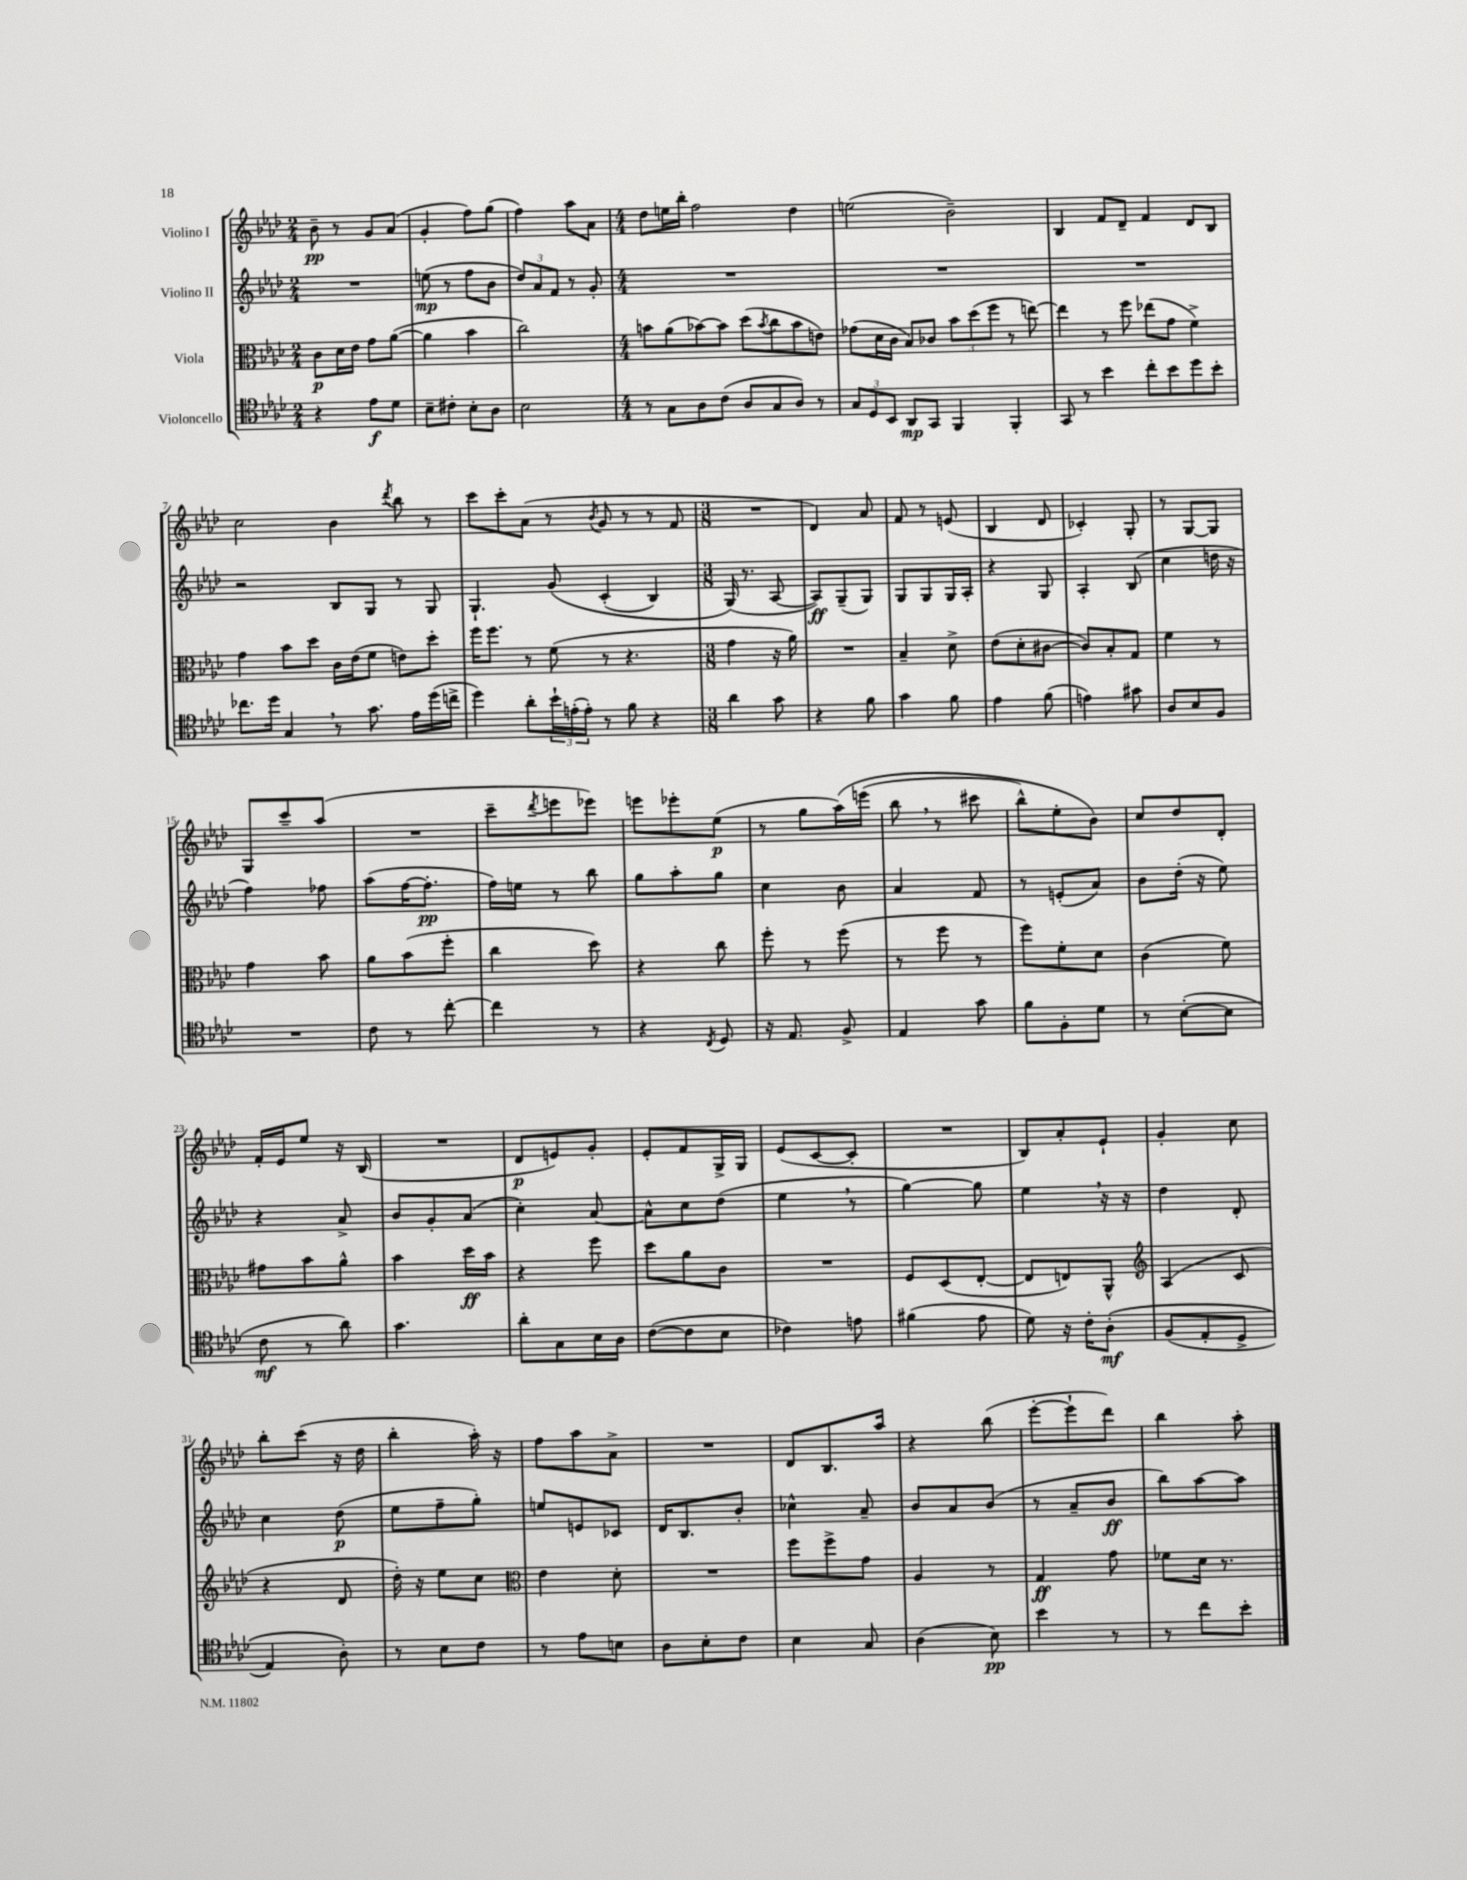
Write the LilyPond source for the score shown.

<<
\new StaffGroup <<
\new Staff = "s0" \with { instrumentName = "Violino I" } {
    \clef treble \key aes \major \numericTimeSignature \time 2/4
    bes'8--\pp r8 g'8 aes'8( |
    g'4-. f''8) g''8( |
    f''4) aes''8 aes'8 |
    \numericTimeSignature \time 4/4 des''8 e''16 bes''16-. f''2 des''4 |
    e''2( bes'2--) |
    bes4 f'8 des'8-- f'4 des'8 bes8 |
    c''2 bes'4 \acciaccatura { des'''8 } bes''8 r8 |
    c'''8 c'''8-. aes'8( r8 \acciaccatura { bes'8 } g'8 r8 r8 f'8 |
    \numericTimeSignature \time 3/8 R4. |
    des'4) aes'8 |
    f'8 r8 e'8( |
    bes4 des'8 |
    ces'4-.) g8-. |
    r8 g8~ g8 |
    g8 c'''8-- aes''8( |
    R4. |
    c'''8-- \acciaccatura { des'''8 } e'''8 ees'''8) |
    e'''8 ees'''8-. ees''8\p( |
    r8 g''8 aes''16)\( e'''16( |
    bes''8 \breathe r8 cis'''8 |
    bes''8-^) ees''8-. bes'8\) |
    c''8 des''8 des'8-. |
    f'16-. ees'16 ees''8 r16 bes16( |
    R4. |
    des'8\p e'8) g'8-. |
    ees'8-. f'8 g16-> g16 |
    ees'8( c'8~ c'8-. |
    R4. |
    bes8) aes'8-. ees'8-! |
    g'4-. c''8 |
    bes''8-. c'''8( r16 des''16 |
    bes''4-. aes''16-.) r16 |
    f''8 aes''8 aes'8-> |
    R4. |
    des'8 bes8. aes''16 |
    r4 bes''8( |
    ees'''8~-. ees'''8-! des'''8) |
    bes''4 aes''8-. \bar "|." |
}
\new Staff = "s1" \with { instrumentName = "Violino II" } {
    \clef treble \key aes \major \numericTimeSignature \time 2/4
    R2 |
    e''8\mp( r8 f''8 bes'8 |
    \tuplet 3/2 { des''8) aes'8 f'8 } r8 g'8-. |
    \numericTimeSignature \time 4/4 R1 |
    R1 |
    R1 |
    r2 bes8 g8 r8 g8 |
    g4.-! g'8\( c'4-.( bes4) |
    \numericTimeSignature \time 3/8 g16(\) r8. aes8~ |
    aes8\ff) g8--( g8) |
    g8 g8 g16 aes16-. |
    r4 g8 |
    aes4-. bes8( |
    c''4 d''16 r16 |
    f''4) fes''8 |
    aes''8( f''16~ f''8.-.\pp |
    f''16) e''16 r8 bes''8 |
    g''8 aes''8-. g''8 |
    c''4 bes'8 |
    aes'4 f'8 |
    r8 e'8-.( aes'8) |
    bes'8 des''16-.( r16 ees''8) |
    r4 aes'8-> |
    bes'8 g'8-. aes'8( |
    c''4-.) aes'8~ |
    aes'8-^ c''8 des''8( |
    ees''4 \breathe r8 |
    g''4~) g''8 |
    ees''4 \breathe r16 r16 |
    des''4 des'8-. |
    c''4 des''8\p( |
    ees''8 f''8-- g''8-.) |
    e''8 e'8 ces'8 |
    des'16 bes8. bes'8-. |
    ces''4-^ aes'8-- |
    bes'8 aes'8 bes'8( |
    r8 aes'8-- bes'8\ff |
    bes''8) aes''8~ aes''8 \bar "|." |
}
\new Staff = "s2" \with { instrumentName = "Viola" } {
    \clef alto \key aes \major \numericTimeSignature \time 2/4
    c'8\p des'16 ees'16 g'8 aes'8~( |
    aes'4 bes'4 |
    c''2) |
    \numericTimeSignature \time 4/4 b'8 aes'8( bes'8~) bes'8 des''8( \acciaccatura { bes'8 } c''8 bes'8 e'8) |
    ges'8( des'16 c'16 bes8) ces'8 \tuplet 3/2 { bes'8 des''8( f''8 } r8 e''8~) |
    e''4 r8 f''8 ees''8( g'8 f'4->) |
    g'4 bes'8 des''8 c'16 ees'16( f'8 e'8) des''8-. |
    f''16 f''8. r8 f'8( r8 r4. |
    \numericTimeSignature \time 3/8 g'4 r16 aes'16) |
    R4. |
    bes4-- des'8-> |
    ees'8( des'8-. cis'8~ |
    cis'8) bes8-. g8 |
    f'4 r8 |
    g'4 bes'8 |
    aes'8 bes'8( f''8-. |
    c''4 des''8) |
    r4 c''8 |
    f''8-. r8 f''8( |
    r8 f''8 r8 |
    f''8) f'8-. des'8 |
    c'4( f'8) |
    gis'8 bes'8 aes'8-^ |
    bes'4 des''16\ff bes'16 |
    r4 f''8 |
    des''8 aes'8 c'8 |
    R4. |
    f8 des8( ees8~-. |
    ees8 e8) aes,8-^ |
    \clef treble aes4( c'8 |
    r4 des'8 |
    des''16-.) r16 ees''8 c''8 |
    \clef alto ees'4 des'8-. |
    R4. |
    f''8 f''8-> g'8 |
    aes4 r8 |
    g4\ff g'8 |
    fes'8 des'16 r8. \bar "|." |
}
\new Staff = "s3" \with { instrumentName = "Violoncello" } {
    \clef tenor \key aes \major \numericTimeSignature \time 2/4
    r4 ees'8\f des'8 |
    bes8-- cis'8-. bes8-. aes8 |
    bes2 |
    \numericTimeSignature \time 4/4 r8 g8 aes8 c'8( aes8 g8 aes8) r8 |
    \tuplet 3/2 { g8 des8 bes,8 } aes,8\mp g,8 f,4 f,4-. |
    g,8 r8 bes'4 c''8-. bes'8 des''8 bes'8-. |
    ces''8. des''16 g4 \breathe r8 g'8. ees'16 des''16( c''16-> |
    des''4) aes'8-. \tuplet 3/2 { bes'16-! e'16-.( e'16-.) } r8 f'8 r4 |
    \numericTimeSignature \time 3/8 aes'4 g'8 |
    r4 f'8 |
    g'4 f'8 |
    ees'4 f'8( |
    e'4) gis'8 |
    aes8 bes8 f8 |
    R4. |
    c'8 r8 c''8~-. |
    c''4 r8 |
    r4 \acciaccatura { c8 } des8 |
    r16 ees8. f8-> |
    ees4 g'8 |
    f'8 f8-. des'8 |
    r8 bes8~-.( bes8 |
    c'8\mf r8 aes'8) |
    g'4. |
    aes'8-. g8 bes16 aes16 |
    c'8~( c'8 bes8 |
    ces'4) e'8 |
    fis'4( ees'8 |
    des'8) r16 c'16-. aes8-.\mf\( |
    f8( ees8-. des8-> |
    ees4) aes8-.\) |
    r8 bes8 c'8 |
    r8 ees'8 b8 |
    aes8 bes8-. c'8 |
    bes4 g8 |
    aes4( bes8\pp) |
    bes'4 r8 |
    r8 c''8 bes'8-. \bar "|." |
}
>>
>>
